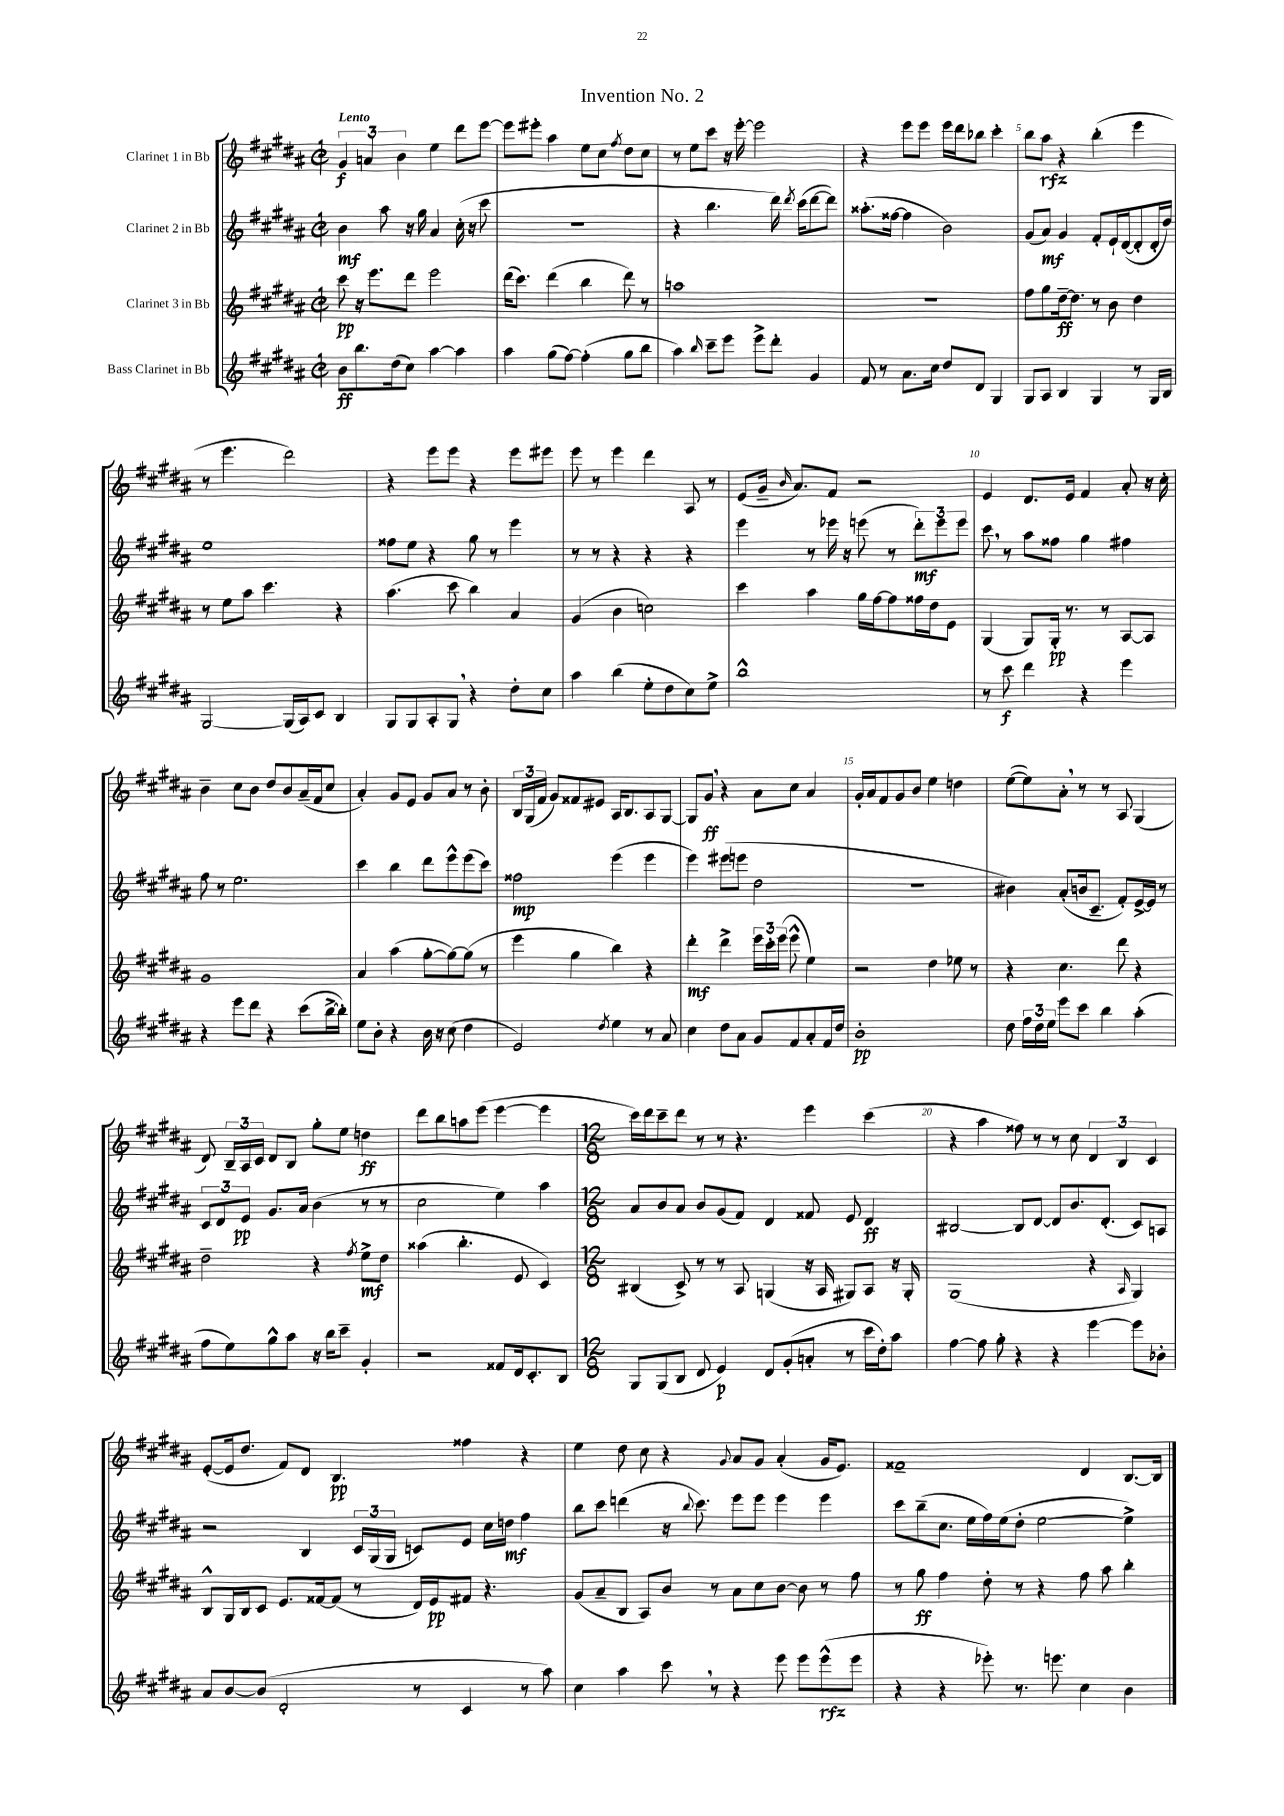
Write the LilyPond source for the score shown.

\header { title = "Invention No. 2" }
<<
\new StaffGroup <<
\new Staff = "s0" \with { instrumentName = "Clarinet 1 in Bb" } {
    \clef treble \key b \major \defaultTimeSignature \time 2/2 \tempo "Lento"
    \autoBeamOff \tuplet 3/2 { gis'4\f a'4 b'4 } e''4 dis'''8[ e'''8]~ |
    e'''8[ eis'''8]-. ais''4 e''8[ cis''8] \acciaccatura { fis''8 } dis''8[ cis''8] |
    r8 e''8[ cis'''8] r16 e'''16~-. e'''2 |
    r4 e'''8[ e'''8] e'''16[ dis'''16 bes''8] cis'''4-. |
    b''8[ ais''8]\rfz r4 b''4-.( e'''4 |
    r8 e'''4. dis'''2) |
    r4 e'''8[ e'''8] r4 e'''8[ eis'''8] |
    e'''8 r8 e'''4 dis'''4 ais8 r8 |
    e'8[( gis'16]-- \grace { b'16 } ais'8.[) fis'8] r2 |
    e'4 dis'8.[ e'16] fis'4 ais'8-. r16 cis''16-. |
    b'4-- cis''8[ b'8] dis''8[ b'8 ais'16--( fis'16 cis''8] |
    ais'4-.) gis'8[ e'8] gis'8[ ais'8] r8 b'8-. |
    \tuplet 3/2 { b16[ gis16( fis'16] } gis'8[) fisis'8 eis'8] ais16[ b8. ais8 gis8]~ |
    gis8[ gis'8]\ff \breathe r4 ais'8[ cis''8] ais'4 |
    gis'16[-. ais'16 fis'8 gis'8 b'8] e''4 d''4 |
    e''8[~( e''8) ais'8]-. \breathe r8 r8 ais8 gis4( |
    dis'8) \tuplet 3/2 { b16[-- ais16 cis'16] } dis'8[ b8] gis''8[-. e''8] d''4\ff |
    dis'''8[ b''8 a''8 e'''8]( e'''4~ e'''4 |
    \numericTimeSignature \time 12/8 cis'''16[) dis'''16 cis'''8-- dis'''8] r8 r8 r4. e'''4 cis'''4( |
    r4 ais''4 fisis''8) r8 r8 cis''8 \tuplet 3/2 { dis'4 b4 cis'4 } |
    e'8[~-.( e'16 dis''8.] fis'8[) dis'8] b4.\pp fisis''4 r4 |
    e''4 dis''8 cis''8 r4 \appoggiatura { gis'8 } ais'8[ gis'8] ais'4-.( gis'16[ e'8.]) |
    fisis'1-- dis'4 b8.[~ b16] \bar "|." |
}
\new Staff = "s1" \with { instrumentName = "Clarinet 2 in Bb" } {
    \clef treble \key b \major \defaultTimeSignature \time 2/2
    \autoBeamOff b'4\mf ais''8 r16 gis''16 ais'4 cis''16-.( r16 cis'''8 |
    r1 |
    r4 b''4. dis'''16) \acciaccatura { dis'''8 } cis'''16[( dis'''8~ dis'''8]) |
    aisis''8.[-.( fisis''16]~ fisis''4 b'2) |
    gis'8[( ais'8]\mf) gis'4 fis'8[-. e'16-! dis'16~( dis'8-. dis'16-. dis''16]) |
    e''1 |
    fisis''8[ e''8] r4 gis''8 r8 e'''4 |
    r8 r8 r4 r4 r4 |
    e'''4 r8 ees'''16 r16 e'''8( r8 \tuplet 3/2 { dis'''8[-.\mf) e'''8 e'''8] } |
    cis'''8 \breathe r8 ais''8[ fisis''8] gis''4 fis''4 |
    fis''8 r8 e''2. |
    cis'''4 b''4 dis'''8[ e'''8-^ e'''8( cis'''8]) |
    fisis''2\mp e'''4( e'''4 |
    e'''4) eis'''8[( e'''8] dis''2 |
    r1 |
    bis'4) ais'8[-.( b'16 cis'8.]-- fis'8[-.) e'16~-> e'16] r8 |
    \tuplet 3/2 { cis'8[ dis'8 e'8]\pp } gis'8.[ ais'16] b'4( r8 r8 |
    cis''2 e''4) ais''4 |
    \numericTimeSignature \time 12/8 ais'8[ b'8 ais'8] b'8[ gis'8( fis'8]) dis'4 fisis'8 e'8 dis'4\ff |
    bis2~ bis8[ dis'8]~ dis'8[ b'8. dis'8.]-.( cis'8[) a8] |
    r2 b4 \tuplet 3/2 { cis'16[ gis16( gis16] } c'8[) e'8] cis''16[ d''16]\mf fis''4 |
    b''8[ cis'''8] d'''4( r16 \appoggiatura { b''8 } cis'''8.) e'''8[ e'''8] e'''4 e'''4 |
    cis'''8[ b''8--( cis''8.] e''16[ fis''16) e''16( dis''8]-. e''2~ e''4->) \bar "|." |
}
\new Staff = "s2" \with { instrumentName = "Clarinet 3 in Bb" } {
    \clef treble \key b \major \defaultTimeSignature \time 2/2
    \autoBeamOff cis'''8\pp r16 e'''8.[ dis'''8] e'''2 |
    dis'''16[( cis'''8.]) dis'''4( b''4 dis'''8) r8 |
    a''1 |
    R1 |
    fis''8[ gis''8 dis''16~--\ff dis''8.] r8 b'8 dis''4 |
    r8 e''8[ ais''8] cis'''4. r4 |
    ais''4.( cis'''8 b''4) ais'4 |
    gis'4( b'4 c''2) |
    cis'''4 ais''4 gis''16[ fis''16~ fis''8 fisis''16 dis''16 e'8] |
    gis4( gis8[) gis16]-.\pp r8. r8 ais8[~ ais8] |
    gis'1 |
    ais'4 ais''4( gis''8[~-. gis''8~) gis''8]( r8 |
    e'''4 gis''4 b''4) r4 |
    dis'''4-.\mf dis'''4-> \tuplet 3/2 { e'''16[ cis'''16-. e'''16]( } e'''8-^ e''4) |
    r2 dis''4 ees''8 r8 |
    r4 cis''4. dis'''8 r4 |
    dis''2-- r4 \acciaccatura { fis''8 } e''8[->\mf dis''8] |
    aisis''4( b''4.-. e'8 cis'4) |
    \numericTimeSignature \time 12/8 bis4( cis'8->) r8 r8 ais8 g4( r16 ais16 gis8[) ais8] r16 gis16-. |
    gis1( r4 \grace { ais16 } gis4) |
    b8[-^ gis16 b16 cis'8] e'8.[ fisis'16~ fisis'8]( r8 dis'16[) e'16\pp fis'8] r4. |
    gis'8[( ais'8-- b8] ais8[) b'8] r8 ais'8[ cis''8 b'8]~ b'8 r8 fis''8 |
    r8 gis''8\ff fis''4 dis''8-. r8 r4 fis''8 ais''8 b''4-. \bar "|." |
}
\new Staff = "s3" \with { instrumentName = "Bass Clarinet in Bb" } {
    \clef treble \key b \major \defaultTimeSignature \time 2/2
    \autoBeamOff b'8[\ff b''8. dis''16( cis''8]) ais''4~ ais''4 |
    ais''4 gis''8[( fis''8]~) fis''4-.( gis''8[ b''8] |
    ais''4) \grace { b''16 } cis'''8[-- e'''8] e'''8[-> dis'''8]-. gis'4 |
    fis'8 r8 ais'8.[ cis''16] dis''8[ dis'8] gis4 |
    gis8[ ais8] b4 gis4 r8 gis16[ b16] |
    gis2~ gis16[( ais16) cis'8] b4 |
    gis8[ gis8 ais8-. gis8] \breathe r4 dis''8[-. cis''8] |
    ais''4 b''4( e''8[-. dis''8 cis''8) e''8]-> |
    b''1-^ |
    r8 cis'''8\f dis'''4 r4 e'''4 |
    r4 e'''8[ dis'''8] r4 cis'''8[( b''16~-> b''16]-.) |
    e''8[ b'8]-. r4 b'16 r16 cis''8( dis''4 |
    e'2) \acciaccatura { dis''8 } e''4 r8 ais'8 |
    cis''4 dis''8[ ais'8] gis'8[ fis'8 ais'8-. fis'16 dis''16] |
    b'1-.\pp |
    dis''8 \tuplet 3/2 { fis''16[ dis''16 e''16] } e'''8[ cis'''8] b''4 ais''4-.( |
    fis''8[ e''8) gis''8-^ ais''8] r16 b''16[ cis'''8]-- gis'4-. |
    r2 fisis'8[ dis'16 cis'8.-. b8] |
    \numericTimeSignature \time 12/8 gis8[ gis8( b8] dis'8 e'4\p) dis'8[ gis'8-.( a'8]-. r8 cis'''16[ dis''16-.) ais''8] |
    fis''4~ fis''8 gis''8-. r4 r4 e'''4~ e'''8[ bes'8]-. |
    ais'8[ b'8~ b'8]( dis'2-. r8 cis'4 r8 ais''8) |
    cis''4 ais''4 cis'''8 \breathe r8 r4 e'''8 e'''8[ e'''8-^\rfz( e'''8] |
    r4 r4 ees'''8-.) r8. e'''8. cis''4 b'4 \bar "|." |
}
>>
>>
\layout { \context { \Score \override BarNumber.break-visibility = ##(#f #t #t) barNumberVisibility = #(every-nth-bar-number-visible 5) } }
